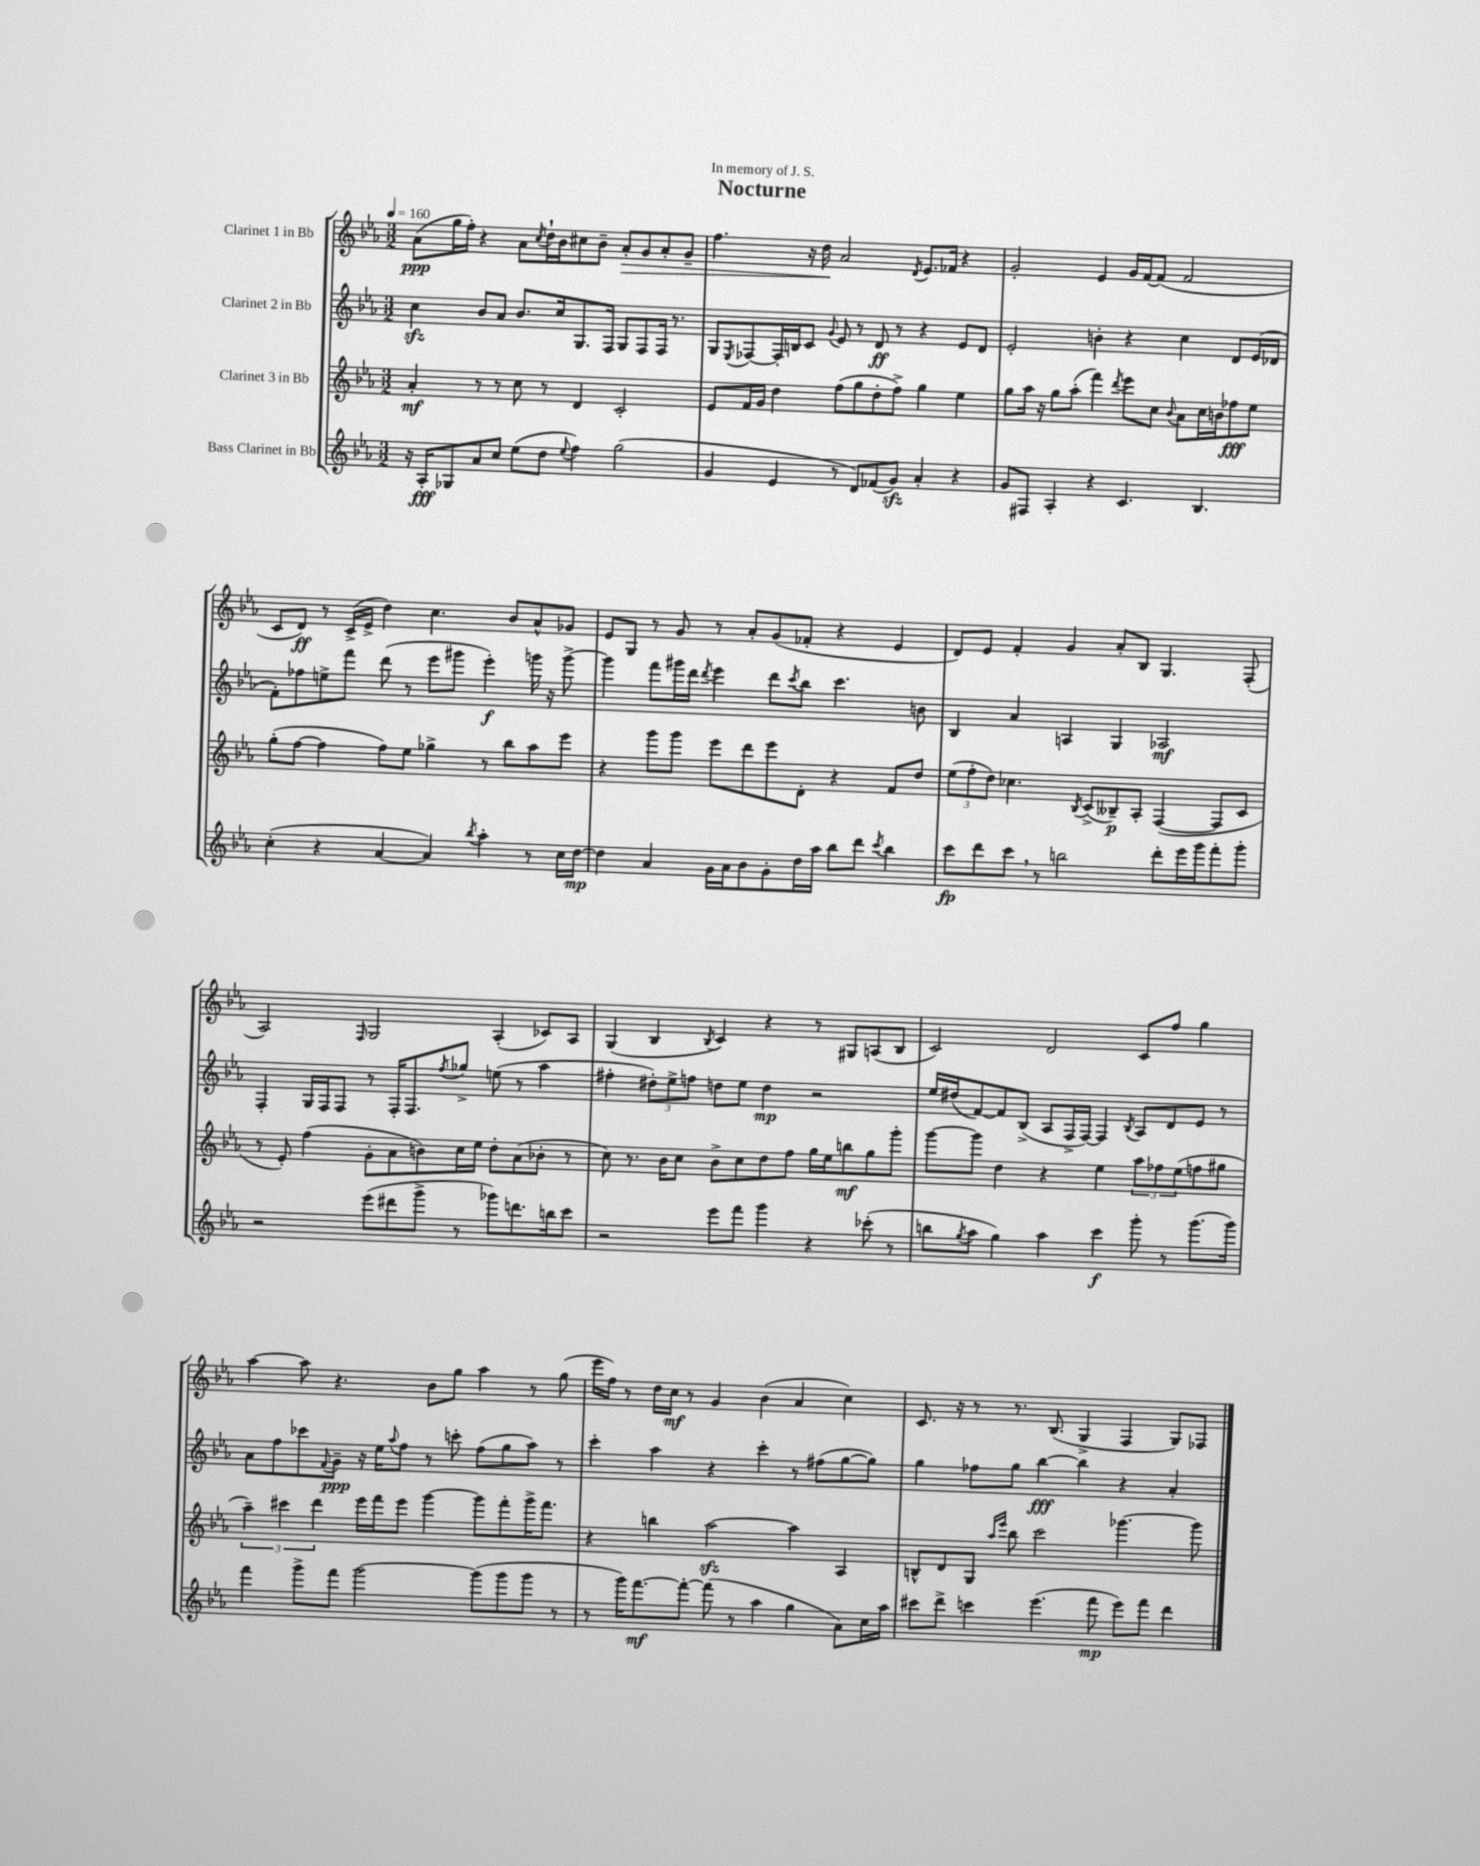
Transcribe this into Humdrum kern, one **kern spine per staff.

**kern	**kern	**kern	**kern
*staff4	*staff3	*staff2	*staff1
*clefG2	*clefG2	*clefG2	*clefG2
*k[b-e-a-]	*k[b-e-a-]	*k[b-e-a-]	*k[b-e-a-]
*M3/2	*M3/2	*M3/2	*M3/2
*MM160	*MM160	*MM160	*MM160
16r	4a-'	4cc	(8a-
16A-'	.	.	.
8G-	.	.	16gg
.	.	.	16ff')
8a-	8r	8b-	4r
8cc	8r	8a-	.
(8ee-	8cc	8.b-	8a-
.	.	.	8qcc
8dd	8r	.	16dd`
.	.	16cc	16b-
8qqee-	.	.	.
4ff)	4d	8.G	8cc#
.	.	.	8b-~
.	.	16F	.
(2gg	2c'	8G	8a-'
.	.	8F	8g
.	.	16F	8a-'
.	.	8.r	.
.	.	.	8g~
=	=	=	=
4g	8e-	8G	4.ff
.	.	8qE-	.
.	16f	[8F-	.
.	16g	.	.
4e-	4dd	16F-']	.
.	.	16B	.
.	.	8c	16r
.	.	.	16dd
.	.	8qqg	.
8r	(8ff	8e-	2a-
8d)	8gg	8r	.
(8f-	8dd'	8d	.
8g)	8ff^)	8r	.
.	.	.	8qd
4a-'	4gg	4r	8.e-
.	.	.	16f-
4r	4ee-	8e-	4r
.	.	8d	.
=	=	=	=
8g	8gg	2e-'	2g'
8F#	16aa-	.	.
.	16r	.	.
4A-'	8gg	.	.
.	(8aa-'	.	.
4r	4fff)	4b'	4e-
.	8qddd	.	.
4.c	8eee-	4r	16g
.	.	.	[16f
.	8cc	.	(8f]
.	8qqb-	.	.
.	8a-	4cc	2f
4.B-	16cc	.	.
.	16b	.	.
.	8ff-	8d	.
.	8ee-	(16e-	.
.	.	16d-	.
=	=	=	=
(4cc'	(8gg'	8f')	8c
.	[8ff	8ff-	8d)
4r	4ff]	8ee^	8r
.	.	8fff	(16c^
.	.	.	16e-^
[4a-	8ff)	(8ddd	4dd)
.	8ee-	8r	.
4a-])	4gg-^	8eee-	4.cc
.	.	8ggg#	.
8qbb-	.	.	.
4aa-'	8r	4eee-')	.
.	8bb-	.	8b-
8r	8aa-	16ggg	8a-^^
.	.	16r	.
16cc	8eee-	[8ggg^	8g-
[16dd	.	.	.
=	=	=	=
4dd]	4r	4ggg]	8e-
.	.	.	8G
4a-	8ggg	8fff	8r
.	8ggg	16ggg#	8g
.	.	16ddd	.
.	.	8qddd	.
16g	8eee-	4eee-	8r
16a-	.	.	.
8b-	8ddd	.	8a-'
8g'	8eee-	8ddd	(8g
.	.	8qccc	.
16dd	8d'	8bb-	8f-'
16aa-	.	.	.
8bb-	4r	4.ccc	4r
8ddd	.	.	.
8qccc	.	.	.
4bb-	8f	.	4e-
.	8dd	8b	.
=	=	=	=
8ccc	(12ee-	4B-	8d)
.	12ff'	.	.
8ddd	.	.	8e-
.	12dd)	.	.
8ccc	4.cc-	4a-	4f'
8r	.	.	.
2bb	.	4A	4g
.	8qB-	.	.
.	(8c^	.	.
.	8B--~)	4G	8a-'
.	8A-'	.	8B-
8ddd'	([4F	2A-	4.G
16eee-	.	.	.
16ggg	.	.	.
8fff'	8F]	.	.
8ggg'	8c	.	(8F'
=	=	=	=
2r	8r	4F'	2A-)
.	8e-')	.	.
.	(4ff	16G	.
.	.	16F	.
.	.	8F	.
.	.	.	16qqF
(8eee-	8g'	8r	2G
8ddd#	8a-	16F'	.
.	.	8.F	.
8ggg^	8b)	.	.
.	.	8qff	.
8r	16cc	8gg-^	.
.	16ee-	.	.
8ggg-)	8dd'	(8ee	(4A-'
8.ddd	(8a-	8r	.
.	8b-'	4aa-	8c-)
16bb	.	.	.
8ccc	8r	.	8A-
=	=	=	=
2r	8cc)	4ff#'	(4G
.	8.r	.	.
.	.	12dd#')	4B-
.	16b-	.	.
.	.	12ee-^	.
.	8cc	.	.
.	.	12ff	.
.	.	.	8qB-
8eee-	8b-^	8dd	4c)
8fff	8cc	8ee-	.
4ggg	8dd	4dd	4r
.	8ff	.	.
4r	16gg	2r	8r
.	16ee-	.	.
.	8bb	.	8G#
(8ccc-'	8gg	.	(8A
8r	8ggg'	.	8B-
=	=	=	=
8bb	[8ggg	16ee-	2c)
.	.	(16dd#	.
8qgg	.	.	.
8aa-	8ggg]	[8f)	.
4gg)	4dd	8f]	.
.	.	(8B-^	.
4aa-	4r	8A-	2d
.	.	16F^	.
.	.	[16F)	.
4ccc	4ee-	4F]	.
.	.	8qB-	.
8ggg'	12aa-	8A-	8c
.	12ff-	.	.
8r	.	8d	8ff
.	(12ee-	.	.
(8.ggg	8ff	8e-	4gg
.	8gg#	8r	.
16ggg)	.	.	.
=	=	=	=
4fff	6aa-~)	8a-	[4aa-
.	.	8ff	.
.	6ccc#	.	.
8ggg^	.	8ccc-	8aa-]
.	6ddd	.	.
.	.	8qqf	.
8fff	.	8g~	4.r
[2ggg	16eee-	16r	.
.	16fff	16ee-	.
.	.	8qqaa-	.
.	8eee-	8ff	.
.	[4ggg	8r	8b-
.	.	8ccc'	8gg
(8ggg]	8ggg]	(8ff	4aa-
8ggg	8fff'	8gg	.
8ggg	16ggg^	8aa-)	8r
.	8.fff	.	.
8r	.	8r	(8gg
=	=	=	=
8r	4r	4ccc'	16eee-
.	.	.	16ff)
16ggg)	.	.	8r
[8.fff	.	.	.
.	4bb	4aa-	16dd
.	.	.	16cc
8fff'_	.	.	8r
(8fff]	[2aa-	4r	4g
8r	.	.	.
4aa-	.	4ccc'	(4b-
4gg	4aa-]	8r	4a-
.	.	(8ff#	.
8a-)	4A-	[8gg	4cc)
16cc	.	8gg])	.
16aa-	.	.	.
=	=	=	=
8ccc#	8B^^	4gg	8.c
8ddd^	8d	.	.
.	.	.	16r
4ccc	8G	8ff-	8r
.	16qqaa-	.	.
.	16qqeee-	.	.
.	8bb-	8gg	8.r
(4.eee-	2ccc	[4bb-	.
.	.	.	(8.B-
.	.	4bb-]	4G^
8fff	.	.	.
8eee-)	[4.ggg-	4r	4F
8fff	.	.	.
4ddd	.	4a-'	8G)
.	8ggg-]	.	8F-
==	==	==	==
*-	*-	*-	*-
